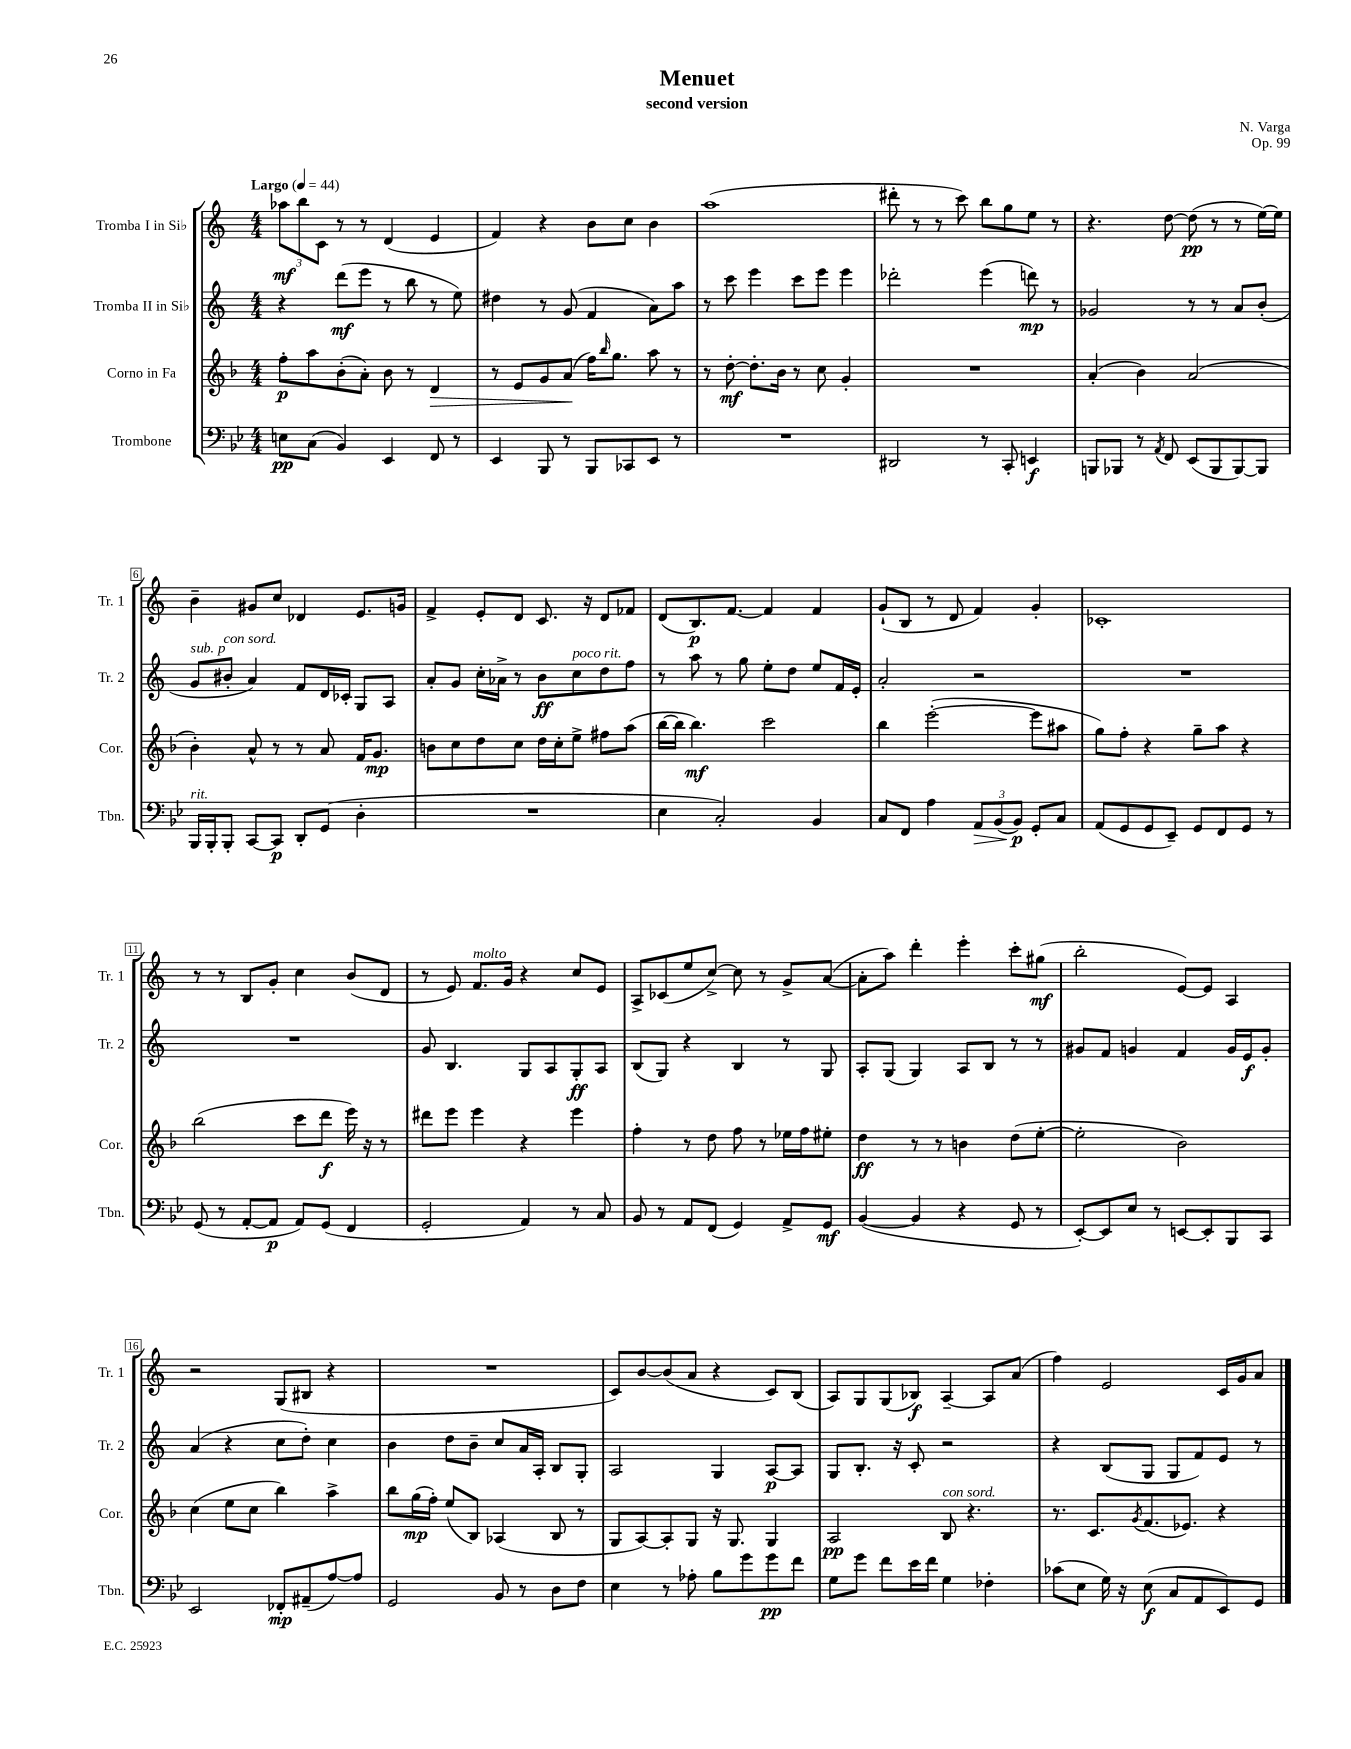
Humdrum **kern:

**kern	**kern	**kern	**kern
*staff4	*staff3	*staff2	*staff1
*clefF4	*clefG2	*clefG2	*clefG2
*k[b-e-]	*k[b-]	*k[]	*k[]
*M4/4	*M4/4	*M4/4	*M4/4
*MM44	*MM44	*MM44	*MM44
8E	8ff'	4r	12aa-
.	.	.	12bb
(8C	8aa	.	.
.	.	.	12c
4BB-)	(8b-'	(8ddd	8r
.	8a')	8eee	8r
4EE-	8b-	8r	(4d
.	8r	8bb	.
8FF	4d	8r	4e
8r	.	8ee)	.
=	=	=	=
4EE-	8r	4dd#	4f)
.	8e	.	.
8BBB-	8g	8r	4r
8r	(8a	(8g	.
8BBB-	16ff)	4f	8b
.	16qqbb-	.	.
.	8.gg	.	.
8CC-	.	.	8cc
8EE-	8aa	8a)	4b
8r	8r	8aa	.
=	=	=	=
1r	8r	8r	(1aa
.	[8dd'	8ccc	.
.	8.dd']	4eee	.
.	16b-	.	.
.	8r	8ccc	.
.	8cc	8eee	.
.	4g'	4eee	.
=	=	=	=
2DD#	1r	2ddd-'	8ddd#'
.	.	.	8r
.	.	.	8r
.	.	.	8ccc)
8r	.	(4eee	8bb
8CC'	.	.	8gg
4EE	.	8ddd)	8ee
.	.	8r	8r
=	=	=	=
8BBB	(4a'	2g-	4.r
8BBB-	.	.	.
8r	4b-)	.	.
8qAA	.	.	.
8FF	.	.	[8dd
(8EE-	(2a	8r	(8dd]
8BBB-	.	8r	8r
[8BBB-)	.	8a	8r
8BBB-]	.	(8b'	[16ee)
.	.	.	16ee]
=	=	=	=
16BBB-	4b-')	8g	4b~
16BBB-'	.	.	.
8BBB-'	.	8b#'	.
[8CC	8a^^	4a)	8g#
8CC]	8r	.	8cc
8DD'	8r	8f	4d-
(8GG	8a	16d	.
.	.	16c-'	.
4D'	16f	8G	8.e
.	8.g	.	.
.	.	8A	.
.	.	.	16g
=	=	=	=
1r	8b	8a'	4f^
.	8cc	8g	.
.	8dd	16cc'	8e'
.	.	16a-^	.
.	8cc	8r	8d
.	16dd	8b	8.c
.	16cc'	.	.
.	8ee^	8cc	.
.	.	.	16r
.	8ff#	8dd	8d
.	(8aa	8ff	8f-
=	=	=	=
4E-	[16bb-	8r	(8d
.	16bb-]	.	.
.	4.bb-)	8aa	8.B)
2C')	.	8r	.
.	.	.	[8.f
.	.	8gg	.
.	2ccc	8ee'	4f]
.	.	8dd	.
4BB-	.	8ee	4f
.	.	16f	.
.	.	16e'	.
=	=	=	=
8C	4bb-	2a'	(8g`
8FF	.	.	8B
4A	([2eee'	.	8r
.	.	.	8d
12AA	.	2r	4f)
(12BB-	.	.	.
12BB-)	.	.	.
8GG'	8eee]	.	4g'
8C	8aa#	.	.
=	=	=	=
(8AA	8gg)	1r	1c-'
8GG	8ff'	.	.
8GG	4r	.	.
8EE-~)	.	.	.
8GG	8gg~	.	.
8FF	8aa	.	.
8GG	4r	.	.
8r	.	.	.
=	=	=	=
(8GG	(2bb-	1r	8r
8r	.	.	8r
[8AA'	.	.	8B
8AA]	.	.	8g'
8AA)	8ccc	.	4cc
(8GG	8ddd	.	.
4FF	16eee)	.	(8b
.	16r	.	.
.	8r	.	8d
=	=	=	=
2GG'	8ddd#	8g	8r
.	8eee	4.B	8e)
.	4eee	.	8.f
.	.	.	16g
4AA)	4r	8G	4r
.	.	8A	.
8r	4eee	8G'	8cc
8C	.	8A	8e
=	=	=	=
8BB-	4ff'	(8B	8A^
8r	.	8G)	(8c-
8AA	8r	4r	8ee
(8FF	8dd	.	[8cc^)
4GG)	8ff	4B	8cc]
.	8r	.	8r
8AA^	16ee-	8r	8g^
.	16ff	.	.
8GG	8ee#'	8G	([8a
=	=	=	=
([4BB-	4dd	8A'	8a']
.	.	(8G	8aa)
4BB-]	8r	4G)	4ddd'
.	8r	.	.
4r	4b	8A	4eee'
.	.	8B	.
8GG	(8dd	8r	8ccc'
8r	[8ee'	8r	(8gg#
=	=	=	=
[8EE-')	2ee']	8g#	2bb'
8EE-]	.	8f	.
8E-	.	4g	.
8r	.	.	.
[8EE	2b-)	4f	[8e)
8EE']	.	.	8e]
8BBB-	.	16g	4A
.	.	16e	.
8CC	.	8g'	.
=	=	=	=
2EE-	(4cc	(4a	2r
.	8ee	4r	.
.	8cc	.	.
8FF-'	4bb-)	8cc	(8G
(8AA#~	.	8dd')	8B#
[8A)	4aa^	4cc	4r
8A]	.	.	.
=	=	=	=
2GG	8bb-	4b	1r
.	(16gg	.	.
.	16ff')	.	.
.	(8ee	8dd	.
.	8B-)	8b~	.
8BB-	(4A-	8cc	.
8r	.	16a	.
.	.	16A'	.
8D	8B-	8B	.
8F	8r	8G'	.
=	=	=	=
4E-	8G	2A	8c)
.	[8A)	.	[8b
8r	8A']	.	(8b]
8A-'	8G	.	8a
8B-	16r	4G	4r
.	8.G	.	.
8g	.	.	.
8g	4G	[8A	8c)
8f	.	8A]	(8B
=	=	=	=
8G	2A	8G	8A)
8g	.	8.B'	8G
8f	.	.	(8G
.	.	16r	.
16e-	.	8c'	8B-)
16f	.	.	.
4G	8B-	2r	[4A~
.	4.r	.	.
4F-'	.	.	8A]
.	.	.	(8a
=	=	=	=
(8c-	8.r	4r	4ff)
8E-	.	.	.
.	8.c	.	.
16G)	.	(8B	2e
16r	.	.	.
.	8qg	.	.
(8E-	(8.f	8G	.
8C	.	8G	.
.	8.e-)	.	.
8AA	.	8f)	.
8EE-)	4r	8e	16c
.	.	.	16g
8GG	.	8r	8a
==	==	==	==
*-	*-	*-	*-
